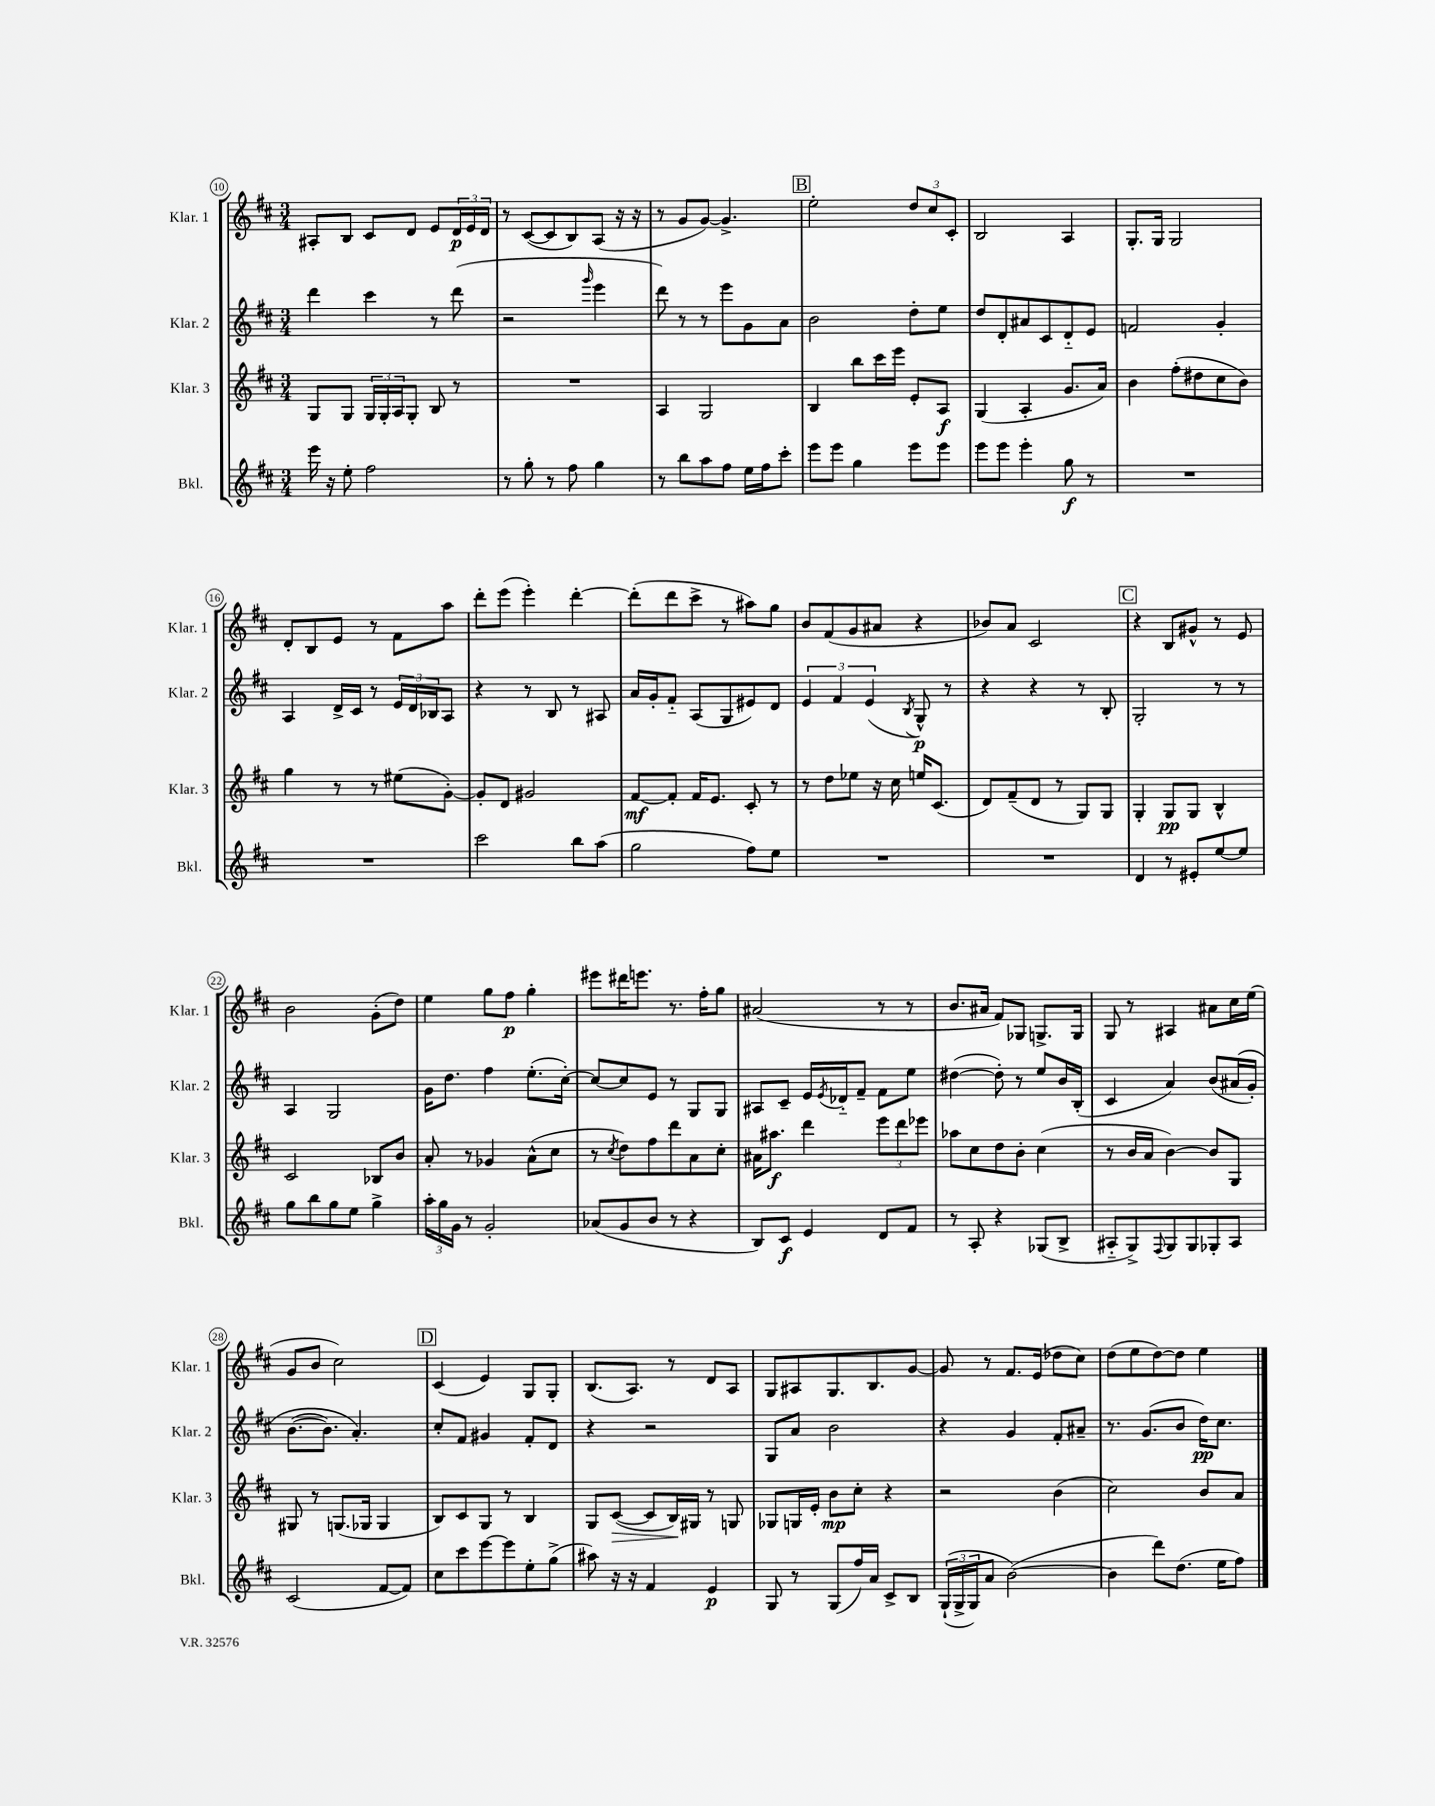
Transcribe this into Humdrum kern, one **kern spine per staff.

**kern	**dynam	**kern	**dynam	**kern	**dynam	**kern	**dynam
*part4	*part4	*part3	*part3	*part2	*part2	*part1	*part1
*staff4	*staff4	*staff3	*staff3	*staff2	*staff2	*staff1	*staff1
*I"Bkl.	*	*I"Klar. 3	*	*I"Klar. 2	*	*I"Klar. 1	*
*I'Bkl.	*	*I'Klar. 3	*	*I'Klar. 2	*	*I'Klar. 1	*
*clefG2	*	*clefG2	*	*clefG2	*	*clefG2	*
*k[f#c#]	*	*k[f#c#]	*	*k[f#c#]	*	*k[f#c#]	*
*M3/4	*	*M3/4	*	*M3/4	*	*M3/4	*
=10	=10	=10	=10	=10	=10	=10	=10
16eee\	.	8G/L	.	4ddd\	.	8A#X'/L	.
16r	.	.	.	.	.	.	.
8ee'\	.	8G/J	.	.	.	8B/J	.
2ff#\	.	24G/LL	.	4ccc#\	.	8c#/L	.
.	.	24G'/	.	.	.	.	.
.	.	24A/J	.	.	.	.	.
.	.	8G'/J	.	.	.	8d/J	.
.	.	8B/	.	8r	.	8e/L	.
.	.	8r	.	(8ddd\	.	24d/L	p
.	.	.	.	.	.	24e/	.
.	.	.	.	.	.	24d/JJ	.
=11	=11	=11	=11	=11	=11	=11	=11
8r	.	2.r	.	2r	.	8r	.
8gg'\	.	.	.	.	.	([8c#/L	.
8r	.	.	.	.	.	8c#/]	.
8ff#\	.	.	.	.	.	8B/)	.
.	.	.	.	16qqggg/	.	.	.
4gg\	.	.	.	4eee\	.	(8A/J	.
.	.	.	.	.	.	16r	.
.	.	.	.	.	.	16r	.
=12	=12	=12	=12	=12	=12	=12	=12
8r	.	4A/	.	8ddd\)	.	8r	.
8bb\L	.	.	.	8r	.	8g/L	.
8aa\	.	2G/	.	8r	.	[8g/J)	.
8ff#\J	.	.	.	8eee\L	.	4.g^/]	.
16ee\LL	.	.	.	8g\	.	.	.
16ff#\J	.	.	.	.	.	.	.
8ccc#'\J	.	.	.	8a\J	.	.	.
!!LO:REH:place=s1:t=B
=13	=13	=13	=13	=13	=13	=13	=13
8eee\L	.	4B/	.	2b\	.	2ee'\	.
8eee\J	.	.	.	.	.	.	.
4gg\	.	8bb\L	.	.	.	.	.
.	.	16ccc#\L	.	.	.	.	.
.	.	16eee\JJ	.	.	.	.	.
8eee\L	.	8e'/L	.	8dd'\L	.	12dd/L	.
.	.	.	.	.	.	12cc#/	.
8eee\J	.	8A/J	f	8ee\J	.	.	.
.	.	.	.	.	.	12c#'/J	.
=14	=14	=14	=14	=14	=14	=14	=14
8eee\L	.	(4G/	.	8dd/L	.	2B/	.
8eee\J	.	.	.	8d'/	.	.	.
4eee'\	.	4A'/	.	8a#X/	.	.	.
.	.	.	.	8c#/	.	.	.
8gg\	f	8.g/L	.	8d/	.	4A/	.
8r	.	.	.	8e/J	.	.	.
.	.	16a/Jk)	.	.	.	.	.
=15	=15	=15	=15	=15	=15	=15	=15
2.r	.	4b\	.	2fn/	.	8.G'/L	.
.	.	.	.	.	.	16G/Jk	.
.	.	(8ff#'\L	.	.	.	2G/	.
.	.	8dd#X\	.	.	.	.	.
.	.	8cc#\	.	4g'/	.	.	.
.	.	8b\J)	.	.	.	.	.
!!LO:LB:g=z
=16	=16	=16	=16	=16	=16	=16	=16
2.r	.	4gg\	.	4A/	.	8d'/L	.
.	.	.	.	.	.	8B/	.
.	.	8r	.	16d^/LL	.	8e/J	.
.	.	.	.	16c#/JJ	.	.	.
.	.	8r	.	8r	.	8r	.
.	.	(8ee#X\L	.	24e/LL	.	8f#\L	.
.	.	.	.	24d/	.	.	.
.	.	.	.	24B-X/J	.	.	.
.	.	[8g'\J)	.	8A/J	.	8aa\J	.
=17	=17	=17	=17	=17	=17	=17	=17
2ccc#\	.	8g'/L]	.	4r	.	8ddd'\L	.
.	.	8d/J	.	.	.	(8eee\J	.
.	.	2g#X/	.	8r	.	4eee'\)	.
.	.	.	.	8B/	.	.	.
8bb\L	.	.	.	8r	.	[4ddd'\	.
(8aa\J	.	.	.	8A#X/	.	.	.
=18	=18	=18	=18	=18	=18	=18	=18
2gg\	.	[8f#/L	mf	16a/LL	.	(8ddd'\L]	.
.	.	.	.	16g'/J	.	.	.
.	.	8f#'/J]	.	8f#/J	.	8ddd\	.
.	.	16f#/KL	.	(8A/L	.	8ccc#^\J	.
.	.	8.e/J	.	.	.	.	.
.	.	.	.	8G/	.	8r	.
8ff#\L)	.	8c#'/	.	8e#X/)	.	8aa#X\L)	.
8ee\J	.	8r	.	8d/J	.	8gg\J	.
=19	=19	=19	=19	=19	=19	=19	=19
2.r	.	8r	.	6e/	.	8b/L	.
.	.	8dd\L	.	.	.	(8f#/	.
.	.	.	.	6f#/	.	.	.
.	.	8ee-X\J	.	.	.	8g/	.
.	.	.	.	(6e/	.	.	.
.	.	16r	.	.	.	8a#X/J	.
.	.	16cc#\	.	.	.	.	.
.	.	.	.	8qB/	.	.	.
.	.	16een/KL	.	8G^^/)	p	4r	.
.	.	(8.c#/J	.	.	.	.	.
.	.	.	.	8r	.	.	.
=20	=20	=20	=20	=20	=20	=20	=20
2.r	.	8d/L)	.	4r	.	8b-X/L)	.
.	.	(8f#~/	.	.	.	8a/J	.
.	.	8d/J	.	4r	.	2c#/	.
.	.	8r	.	.	.	.	.
.	.	8G/L)	.	8r	.	.	.
.	.	8G/J	.	8B'/	.	.	.
!!LO:REH:place=s1:t=C
=21	=21	=21	=21	=21	=21	=21	=21
4d/	.	4G'/	.	2G'/	.	4r	.
8r	.	8G/L	pp	.	.	8B/L	.
8e#X'/L	.	8G/J	.	.	.	8g#X^^/J	.
[8ee/	.	4B^^/	.	8r	.	8r	.
8ee/J]	.	.	.	8r	.	8e/	.
!!LO:LB:g=z
=22	=22	=22	=22	=22	=22	=22	=22
8gg\L	.	2c#/	.	4A/	.	2b\	.
8bb\	.	.	.	.	.	.	.
8gg\	.	.	.	2G/	.	.	.
8ee\J	.	.	.	.	.	.	.
4gg^\	.	8B-X/L	.	.	.	(8g'\L	.
.	.	8b/J	.	.	.	8dd\J)	.
=23	=23	=23	=23	=23	=23	=23	=23
24aa'\LL	.	8a'/	.	16g\KL	.	4ee\	.
24gg\	.	.	.	.	.	.	.
.	.	.	.	8.dd\J	.	.	.
24g\JJ	.	.	.	.	.	.	.
8r	.	8r	.	.	.	.	.
2g'/	.	4g-X/	.	4ff#\	.	8gg\L	.
.	.	.	.	.	.	8ff#\J	p
.	.	(8a^^\L	.	(8.ee'\L	.	4gg'\	.
.	.	8cc#\J	.	.	.	.	.
.	.	.	.	[16cc#'\Jk)	.	.	.
=24	=24	=24	=24	=24	=24	=24	=24
(8a-X/L	.	8r	.	8cc#/L_	.	8eee#X\L	.
.	.	8qcc#/	.	.	.	.	.
8g/	.	8dd\L)	.	8cc#/]	.	16ddd#X\K	.
.	.	.	.	.	.	8.eeen\J	.
8b/J	.	8ff#\	.	8e/J	.	.	.
8r	.	8ddd\	.	8r	.	8.r	.
4r	.	8a\	.	8G/L	.	.	.
.	.	.	.	.	.	16ff#'\KL	.
.	.	8cc#'\J	.	8G/J	.	8gg\J	.
=25	=25	=25	=25	=25	=25	=25	=25
8B/L)	.	16a#X\KL	.	8A#X/L	.	(2a#X/	.
.	.	8.aa#X\J	f	.	.	.	.
8c#/J	f	.	.	8c#~/J	.	.	.
4e/	.	4ddd\	.	16e/LL	.	.	.
.	.	.	.	8qe/	.	.	.
.	.	.	.	16d-X/J	.	.	.
.	.	.	.	8f#~/J	.	.	.
8d/L	.	12eee\L	.	8f#\L	.	8r	.
.	.	12ddd\	.	.	.	.	.
8f#/J	.	.	.	8ee\J	.	8r	.
.	.	12eee-X\J	.	.	.	.	.
=26	=26	=26	=26	=26	=26	=26	=26
8r	.	8aa-X\L	.	([4dd#X\	.	8.b/L	.
8A'/	.	8cc#\	.	.	.	.	.
.	.	.	.	.	.	16a#X/Jk	.
4r	.	8dd\	.	8dd#'\])	.	8f#/L)	.
.	.	8b'\J	.	8r	.	8G-X/J	.
(8G-X/L	.	(4cc#\	.	8ee/L	.	8.Gn^/L	.
8B^/J	.	.	.	16b/L	.	.	.
.	.	.	.	(16B'/JJ	.	16G/Jk	.
=27	=27	=27	=27	=27	=27	=27	=27
8A#X/L	.	8r	.	4c#/	.	8G/	.
8G^/)	.	16b/LL	.	.	.	8r	.
.	.	16a/JJ	.	.	.	.	.
8qqF#/	.	.	.	.	.	.	.
8G/	.	[4b\)	.	4a/)	.	4A#X/	.
8G/	.	.	.	.	.	.	.
8G-X'/	.	8b/L]	.	(8b/L	.	8a#X\L	.
8A#/J	.	8G/J	.	(16a#X/L	.	16cc#\L	.
.	.	.	.	16g'/JJ)	.	(16ee\JJ	.
!!LO:LB:g=z
=28	=28	=28	=28	=28	=28	=28	=28
(2c#/	.	8G#X/	.	([8.b\L	.	8g/L	.
.	.	8r	.	.	.	8b/J	.
.	.	.	.	8.b\J])	.	.	.
.	.	(8.Gn/L	.	.	.	2cc#\)	.
.	.	.	.	4.a'/)	.	.	.
.	.	16G-X/Jk	.	.	.	.	.
[8f#/L	.	4G-/	.	.	.	.	.
8f#/J])	.	.	.	.	.	.	.
!!LO:REH:place=s1:t=D
=29	=29	=29	=29	=29	=29	=29	=29
8cc#\L	.	8B/L)	.	8cc#'/L	.	(4c#/	.
8ccc#\	.	8c#/	.	8f#/J	.	.	.
[8eee\	.	8G/J	.	4g#X/	.	4e/)	.
8eee\]	.	8r	.	.	.	.	.
8ee'\	.	4B/	.	8f#'/L	.	8G/L	.
(8gg^\J	.	.	.	8d/J	.	8G'/J	.
=30	=30	=30	=30	=30	=30	=30	=30
8aa#X\)	.	8G/L	.	4r	.	(8.B/L	.
!	!	!	!LO:HP:b	!	!	!	!
16r	.	([8c#/J	>	.	.	.	.
16r	.	.	.	.	.	8.A/J)	.
4f#/	.	8c#/L]	.	2r	.	.	.
.	.	16B/L)	.	.	.	8r	.
.	.	16G#X/JJ	]	.	.	.	.
4e/	p	8r	.	.	.	8d/L	.
.	.	8Gn/	.	.	.	8A/J	.
=31	=31	=31	=31	=31	=31	=31	=31
8G/	.	8G-X/L	.	8G/L	.	8G/L	.
8r	.	16Gn/L	.	8a/J	.	8A#X/	.
.	.	16e'/JJ	.	.	.	.	.
(8G/L	.	8b\L	mp	2b\	.	8.G/	.
16ff#/L)	.	8cc#'\J	.	.	.	.	.
16a/JJ	.	.	.	.	.	8.B/	.
8c#^/L	.	4r	.	.	.	.	.
8B/J	.	.	.	.	.	[8g/J	.
=32	=32	=32	=32	=32	=32	=32	=32
((24G`/LL	.	2r	.	4r	.	8g/]	.
24G^/	.	.	.	.	.	.	.
24G/J)	.	.	.	.	.	.	.
8a/J	.	.	.	.	.	8r	.
([2b\)	.	.	.	4g/	.	8.f#/L	.
.	.	.	.	.	.	(16e/Jk	.
.	.	(4b\	.	8f#'/L	.	8dd-X\L	.
.	.	.	.	8a#X~/J	.	8cc#\J)	.
=33	=33	=33	=33	=33	=33	=33	=33
4b\]	.	2cc#\)	.	8.r	.	(8dd\L	.
.	.	.	.	.	.	8ee\	.
.	.	.	.	(8.g/L	.	.	.
8ddd\L)	.	.	.	.	.	[8dd\)	.
(8.dd\J	.	.	.	8b/J	.	8dd\J]	.
.	.	8b/L	.	16dd\KL)	pp	4ee\	.
16ee\KL	.	.	.	8.cc#\J	.	.	.
8ff#\J)	.	8a/J	.	.	.	.	.
==	==	==	==	==	==	==	==
*-	*-	*-	*-	*-	*-	*-	*-
